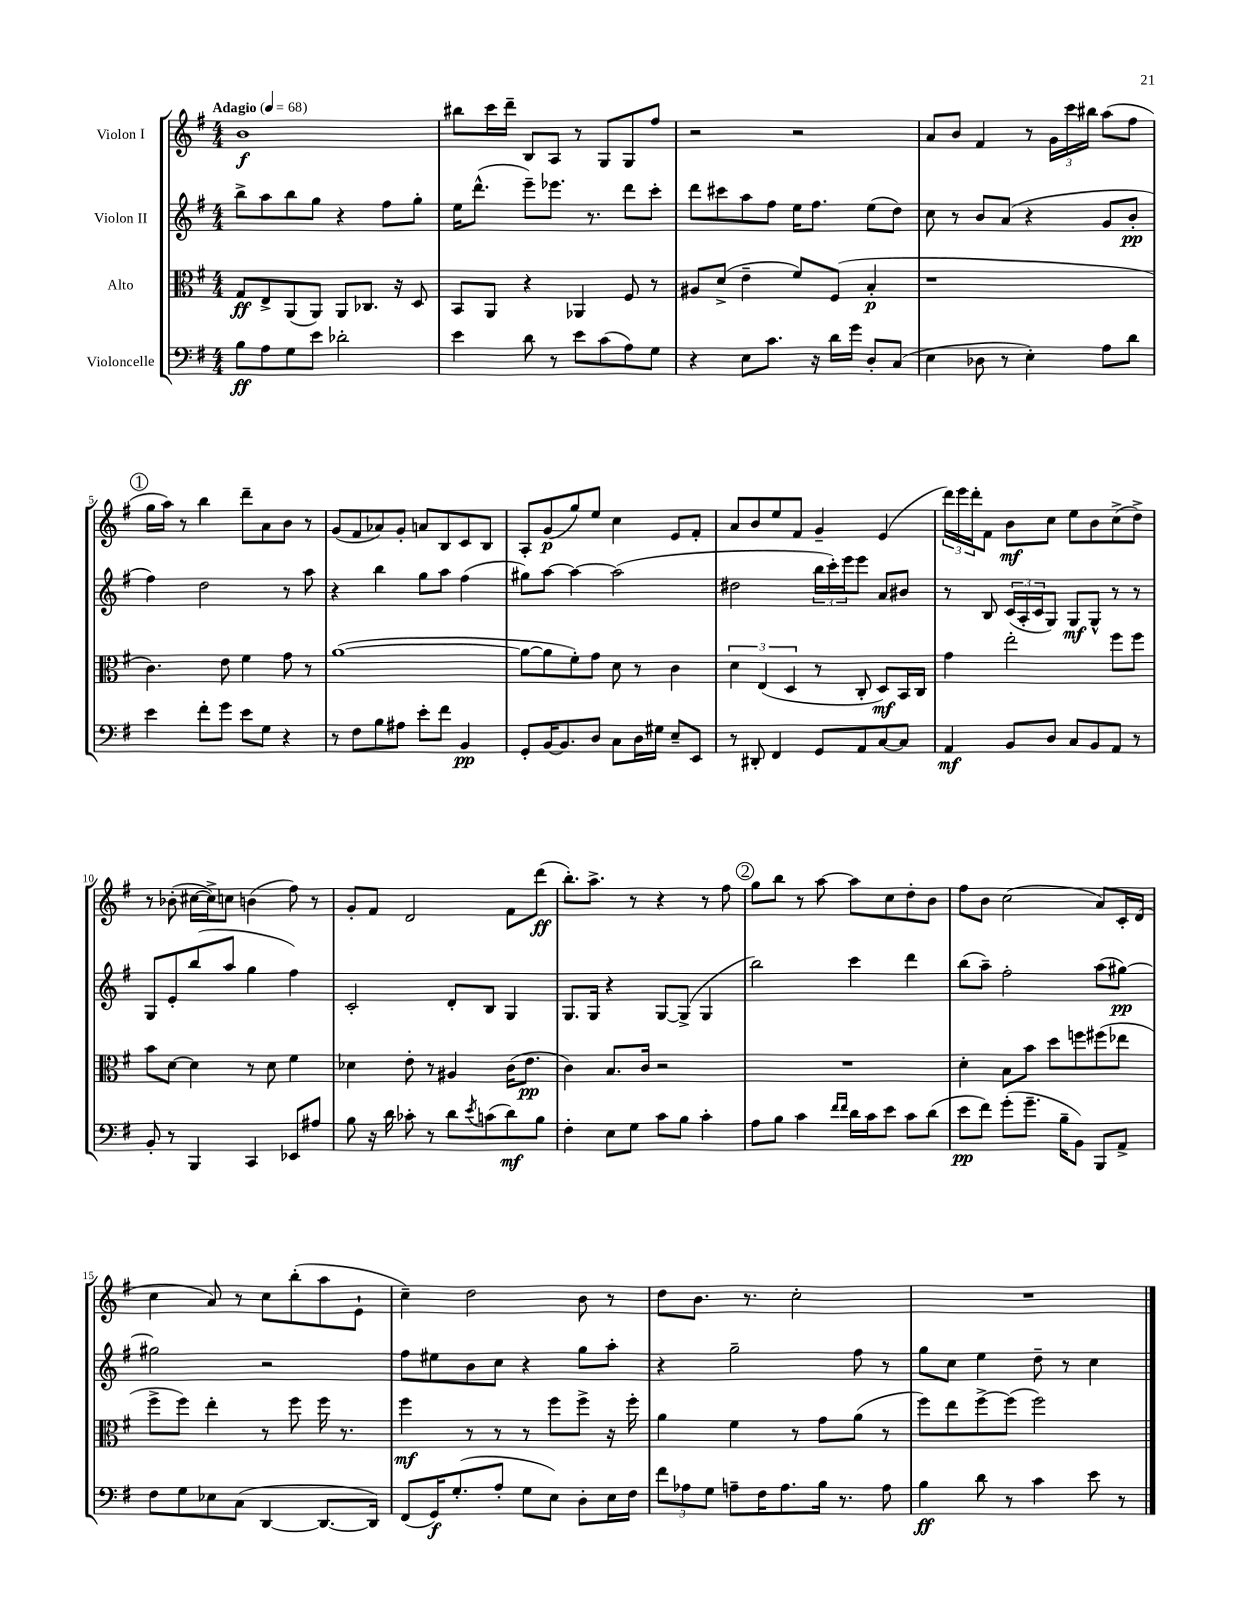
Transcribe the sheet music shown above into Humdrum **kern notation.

**kern	**kern	**kern	**kern
*staff4	*staff3	*staff2	*staff1
*clefF4	*clefC3	*clefG2	*clefG2
*k[f#]	*k[f#]	*k[f#]	*k[f#]
*M4/4	*M4/4	*M4/4	*M4/4
*MM68	*MM68	*MM68	*MM68
8B\L	8G/L	8bb^\L	1b
8A\	8E^/	8aa\	.
8G\	(8AA/	8bb\	.
8e\J	8AA/J)	8gg\J	.
2d-'\	8AA/L	4r	.
.	8.C-/J	.	.
.	.	8ff#\L	.
.	16r	.	.
.	8D/	8gg'\J	.
=	=	=	=
4e\	8BB/L	16ee\LK	8bb#\L
.	.	(8.ddd^^\J	.
.	8AA/J	.	16ccc\L
.	.	.	16ddd~\JJ
8d\	4r	8eee~\L)	8B/L
8r	.	8.eee-\J	8A/J
8e\L	4AA-/	.	8r
.	.	8.r	.
(8c\	.	.	8G/L
8A\)	8F#/	8ddd\L	8G/
8G\J	8r	8ccc'\J	8ff#/J
=	=	=	=
4r	8A#/L	8ddd\L	2r
.	(8d^/J	8ccc#\	.
8E\L	4e~\	8aa\	.
8.c\J	.	8ff#\J	.
.	8f#/L)	16ee\LK	2r
16r	.	8.ff#\J	.
16d\LL	(8F#/J	.	.
16g\JJ	.	.	.
8D'/L	4B'/	(8ee\L	.
(8C/J	.	8dd\J)	.
=	=	=	=
4E\	1r	8cc\	8a/L
.	.	8r	8b/J
8D-\	.	8b/L	4f#/
8r	.	(8a/J	.
4E'\)	.	4r	8r
.	.	.	24g\LL
.	.	.	24ccc\
.	.	.	24bb#\JJ
8A\L	.	8g/L	(8aa\L
8d\J	.	8b'/J	8ff#\J
=	=	=	=
4e\	4.c\)	4ff#\)	16gg\LL
.	.	.	16aa\JJ)
.	.	.	8r
8f#'\L	.	2dd\	4bb\
8g\J	8e\	.	.
8e\L	4f#\	.	8ddd~\L
8G\J	.	.	8a\
4r	8g\	8r	8b\J
.	8r	8aa\	8r
=	=	=	=
8r	([1a	4r	(8g/L
8F#\L	.	.	8f#/
8B\	.	4bb\	8a-/)
8A#\J	.	.	8g'/J
8e'\L	.	8gg\L	8a/L
8f#\J	.	8aa\J	8B/
4BB/	.	(4ff#\	8c/
.	.	.	8B/J
=	=	=	=
8GG'/L	8a\_L	8gg#\L)	8A'/L
[16BB/K	8a\]	[8aa\J	(8g/
8.BB/]	.	.	.
.	8f#'\)	4aa\_	8gg/)
8D/J	8g\J	.	8ee/J
8C\L	8d\	(2aa\]	4cc\
16D\L	8r	.	.
16G#\JJ	.	.	.
8E~/L	4c\	.	8e/L
8EE/J	.	.	8f#'/J
=	=	=	=
8r	6d\	2dd#\	8a/L
8DD#'/	.	.	8b/
.	(6E/	.	.
4FF#/	.	.	8ee/
.	6D/	.	.
.	.	.	8f#/J
8GG/L	8r	24bb\LL	4g~/
.	.	24ccc'\)	.
.	.	24eee\J	.
8AA/	8C'/	8eee\J	.
[8C/	8D/L)	8a/L	(4e/
8C/]J	16BB/L	8b#/J	.
.	16C/JJ	.	.
=	=	=	=
4AA/	4g\	8r	24ddd\LL)
.	.	.	24eee\
.	.	.	24ddd'\J
.	.	8B/	8f#\J
8BB/L	2ee'\	(24c/LL	8b\L
.	.	24A'/	.
.	.	24c/J	.
8D/J	.	8G/J)	8cc\J
8C/L	.	8G/L	8ee\L
8BB/	.	8G^^/J	8b\
8AA/J	8ff#\L	8r	(8cc^\
8r	8ff#\J	8r	8dd^\J)
=	=	=	=
8BB'/	8b\L	8G/L	8r
8r	[8d\J	8e'/	(8b-'\
4BBB/	4d\]	(8bb/	[16cc#\LL
.	.	.	16cc#^\]J)
.	.	8aa/J	8cc\J
4CC/	8r	4gg\	(4b\
.	8d\	.	.
8EE-/L	4f#\	4ff#\)	8ff#\)
8A#/J	.	.	8r
=	=	=	=
8B\	4d-\	2c'/	8g'/L
16r	.	.	8f#/J
16d\	.	.	.
8c-'\	8e'\	.	2d/
8r	8r	.	.
8d\L	4A#/	8d'/L	.
8qe/	.	.	.
(8c\	.	8B/J	.
8d\)	(16c\LK	4G/	8f#\L
.	8.e\J	.	.
8B\J	.	.	(8ddd\J
=	=	=	=
4F#'\	4c\)	8.G/L	8.bb'\L)
.	.	16G/Jk	8.aa^\J
8E\L	8.B/L	4r	.
8G\J	.	.	8r
.	16c/Jk	.	.
8c\L	2r	[8G/L	4r
8B\J	.	(8G^/]J	.
4c'\	.	4G/	8r
.	.	.	8ff#\
=	=	=	=
8A\L	1r	2bb\)	8gg\L
8B\J	.	.	8bb\J
4c\	.	.	8r
.	.	.	[8aa\
16qqf#/LL	.	.	.
16qqf#/JJ	.	.	.
16d\LL	.	4ccc\	8aa\]L
16c\J	.	.	.
8e\J	.	.	8cc\
8c\L	.	4ddd\	8dd'\
(8d\J	.	.	8b\J
=	=	=	=
8e\L	4d'\	(8bb\L	8ff#\L
8f#\J)	.	8aa~\J)	8b\J
(8g'\L	8B\L	2ff#'\	(2cc\
8.g~\J	8b\J	.	.
.	8dd\L	.	.
16B~\LK	.	.	.
8BB\J)	8ff\	.	.
8BBB/L	(8ff#\	(8aa\L	8a/L)
8AA^/J	8ee-\J	[8gg#\J)	16c'/L
.	.	.	(16d/JJ
=	=	=	=
8F#\L	8ff#^\L	2gg#\]	4cc\
8G\	8ff#\J)	.	.
8E-\	4ee'\	.	8a/)
(8C\J	.	.	8r
[4DD/	8r	2r	8cc\L
.	8ff#\	.	(8bb'\
8.DD/_L	16ff#\	.	8aa\
.	8.r	.	.
.	.	.	8e`\J
16DD/]Jk)	.	.	.
=	=	=	=
(8FF#/L	4ff#\	8ff#\L	4cc~\)
16GG/K)	.	8ee#\	.
(8.G'/	.	.	.
.	8r	8b\	2dd\
8A'/J	8r	8cc\J	.
8G\L	8r	4r	.
8E\J)	8ff#\L	.	.
8D'\L	8ff#^\J	8gg\L	8b\
16E\L	16r	8aa'\J	8r
16F#\JJ	16ff#'\	.	.
=	=	=	=
12f#\L	4a\	4r	8dd\L
12A-\	.	.	.
.	.	.	8.b\J
12G\J	.	.	.
8A~\L	4f#\	2gg~\	.
.	.	.	8.r
16F#\K	.	.	.
8.A\	.	.	.
.	8r	.	2cc'\
16B\Jk	8g\L	.	.
8.r	.	.	.
.	(8a\J	8ff#\	.
8A\	8r	8r	.
=	=	=	=
4B\	8ff#\L)	8gg\L	1r
.	8ee\	8cc\J	.
8d\	[8ff#^\	4ee\	.
8r	(8ff#\]J	.	.
4c\	2ff#\)	8dd~\	.
.	.	8r	.
8e\	.	4cc\	.
8r	.	.	.
==	==	==	==
*-	*-	*-	*-
